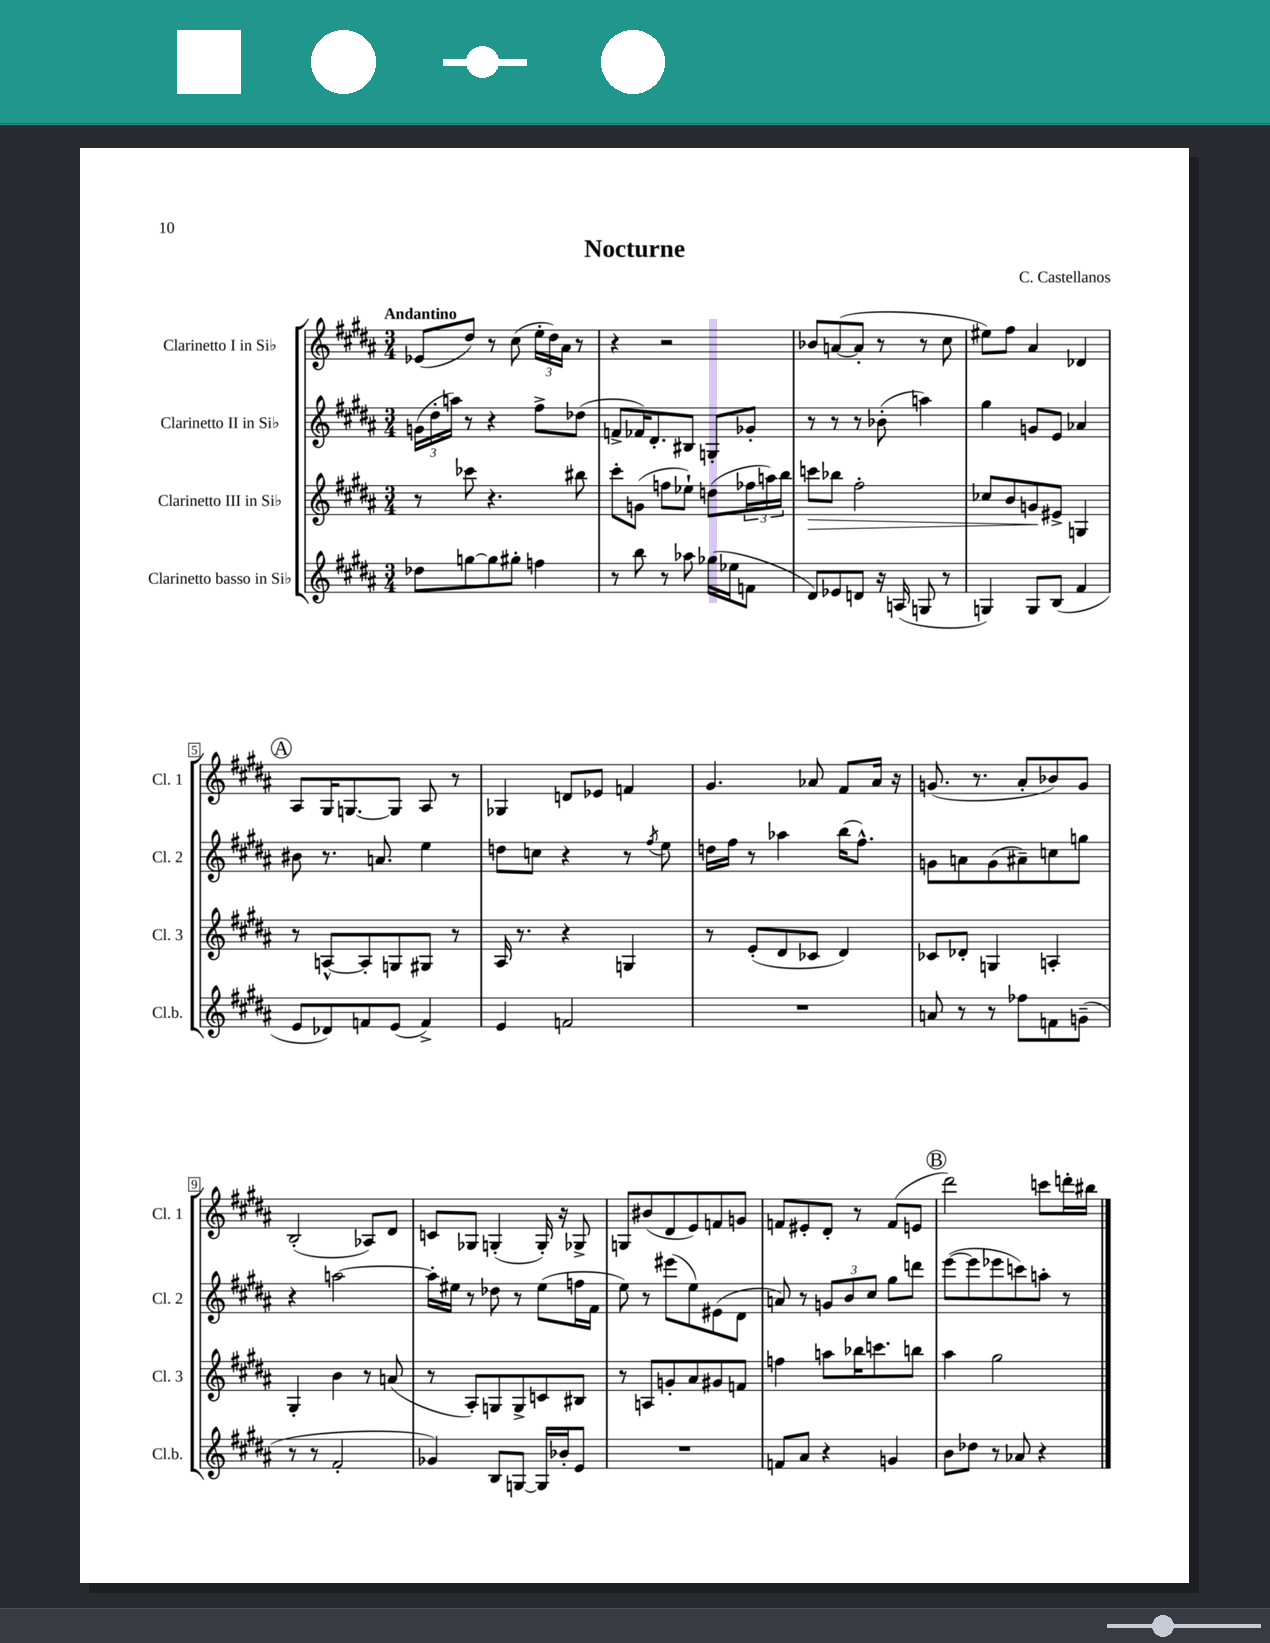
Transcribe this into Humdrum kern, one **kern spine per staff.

**kern	**kern	**kern	**kern
*staff4	*staff3	*staff2	*staff1
*clefG2	*clefG2	*clefG2	*clefG2
*k[f#c#g#d#a#]	*k[f#c#g#d#a#]	*k[f#c#g#d#a#]	*k[f#c#g#d#a#]
*M3/4	*M3/4	*M3/4	*M3/4
8dd-	8r	(24g	(8e-
.	.	24dd#'	.
.	.	24aa)	.
[8gg	8ccc-	8r	8dd#)
8gg]	4.r	4r	8r
8gg#'	.	.	(8cc#
4ff	.	8ff#^	24ee'
.	.	.	24dd#)
.	.	.	24a#
.	8bb#	(8dd-	8r
=	=	=	=
8r	8ccc#'	8f^	4r
8bb	(8g	16f-)	.
.	.	8.d#'	.
8r	8ff	.	2r
8aa-	8ee-`)	8B#	.
(16gg-	(8dd	8G'	.
16ee-	.	.	.
8f	24ff-	8g-'	.
.	24aa)	.	.
.	24bb	.	.
=	=	=	=
8d#)	8ccc	8r	8b-
8e-	8bb-	8r	([8a
8d	2ff#'	8r	8a']
16r	.	(8b-'	8r
(16A	.	.	.
8G	.	4aa)	8r
8r	.	.	8cc#
=	=	=	=
4G)	8cc-	4gg#	8ee#)
.	8b	.	8ff#
8G	8g	8g	4a#
(8B	8e#^	8e	.
4f#	4G	4a-	4d-
=	=	=	=
8e	8r	8b#	8A#
8d-)	[8A^^	8.r	16G#
.	.	.	[8.G
8f	8A']	.	.
.	.	8.a	.
(8e	8G	.	8G]
4f^)	8G#	4ee	8A#
.	8r	.	8r
=	=	=	=
4e	16A#	8dd	4G-
.	8.r	.	.
.	.	8cc	.
2f	4r	4r	8d
.	.	.	8e-
.	4G	8r	4f
.	.	8qff#	.
.	.	8ee	.
=	=	=	=
2.r	8r	16dd	4.g#
.	.	16ff#	.
.	(8e'	8r	.
.	8d#	4aa-	.
.	8c-	.	8a-
.	4d#)	(16bb	8f#
.	.	8.ff#^^)	.
.	.	.	16a-
.	.	.	16r
=	=	=	=
8a	8c-	8g	(8.g
8r	8d-'	8a	.
.	.	.	8.r
8r	4G	(8g	.
8ff-	.	8a#~)	8a#'
8f	4A'	8cc	8b-)
(8g~	.	8gg	8g
=	=	=	=
8r	4G#'	4r	(2B'
8r	.	.	.
2f#'	4b	[2aa	.
.	8r	.	8A-)
.	(8a	.	8d#
=	=	=	=
4g-)	8r	16aa']	8c
.	.	16ee#	.
.	8A#')	8r	8G-
8B	8G	8dd-	(4G'
[8G	8G^	8r	.
16G]	8c	(8ee#	16G')
16b-'	.	.	16r
8e	8B#	16ff	8G-^
.	.	16f#	.
=	=	=	=
2.r	8r	8ee)	8G
.	8A	8r	(8b#
.	8g'	(8eee#	8d#
.	8a#	8ee)	8e)
.	8g#	(8e#	8f
.	8f	8d#	8g
=	=	=	=
8f	4ff	8a)	8f
8a#	.	8r	8e#'
4r	8aa	12g	8d#'
.	.	12b	.
.	16bb-	.	8r
.	.	12cc#	.
.	8.ccc	.	.
4g	.	8gg#	(8f
.	8bb	8ddd	8e
=	=	=	=
8b	4aa#	([8eee	2ddd#)
8dd-	.	8eee]	.
8r	2gg#	8eee-	.
8a-	.	8ccc)	.
4r	.	8aa'	8ccc
.	.	8r	16ddd'
.	.	.	16bb#
==	==	==	==
*-	*-	*-	*-
